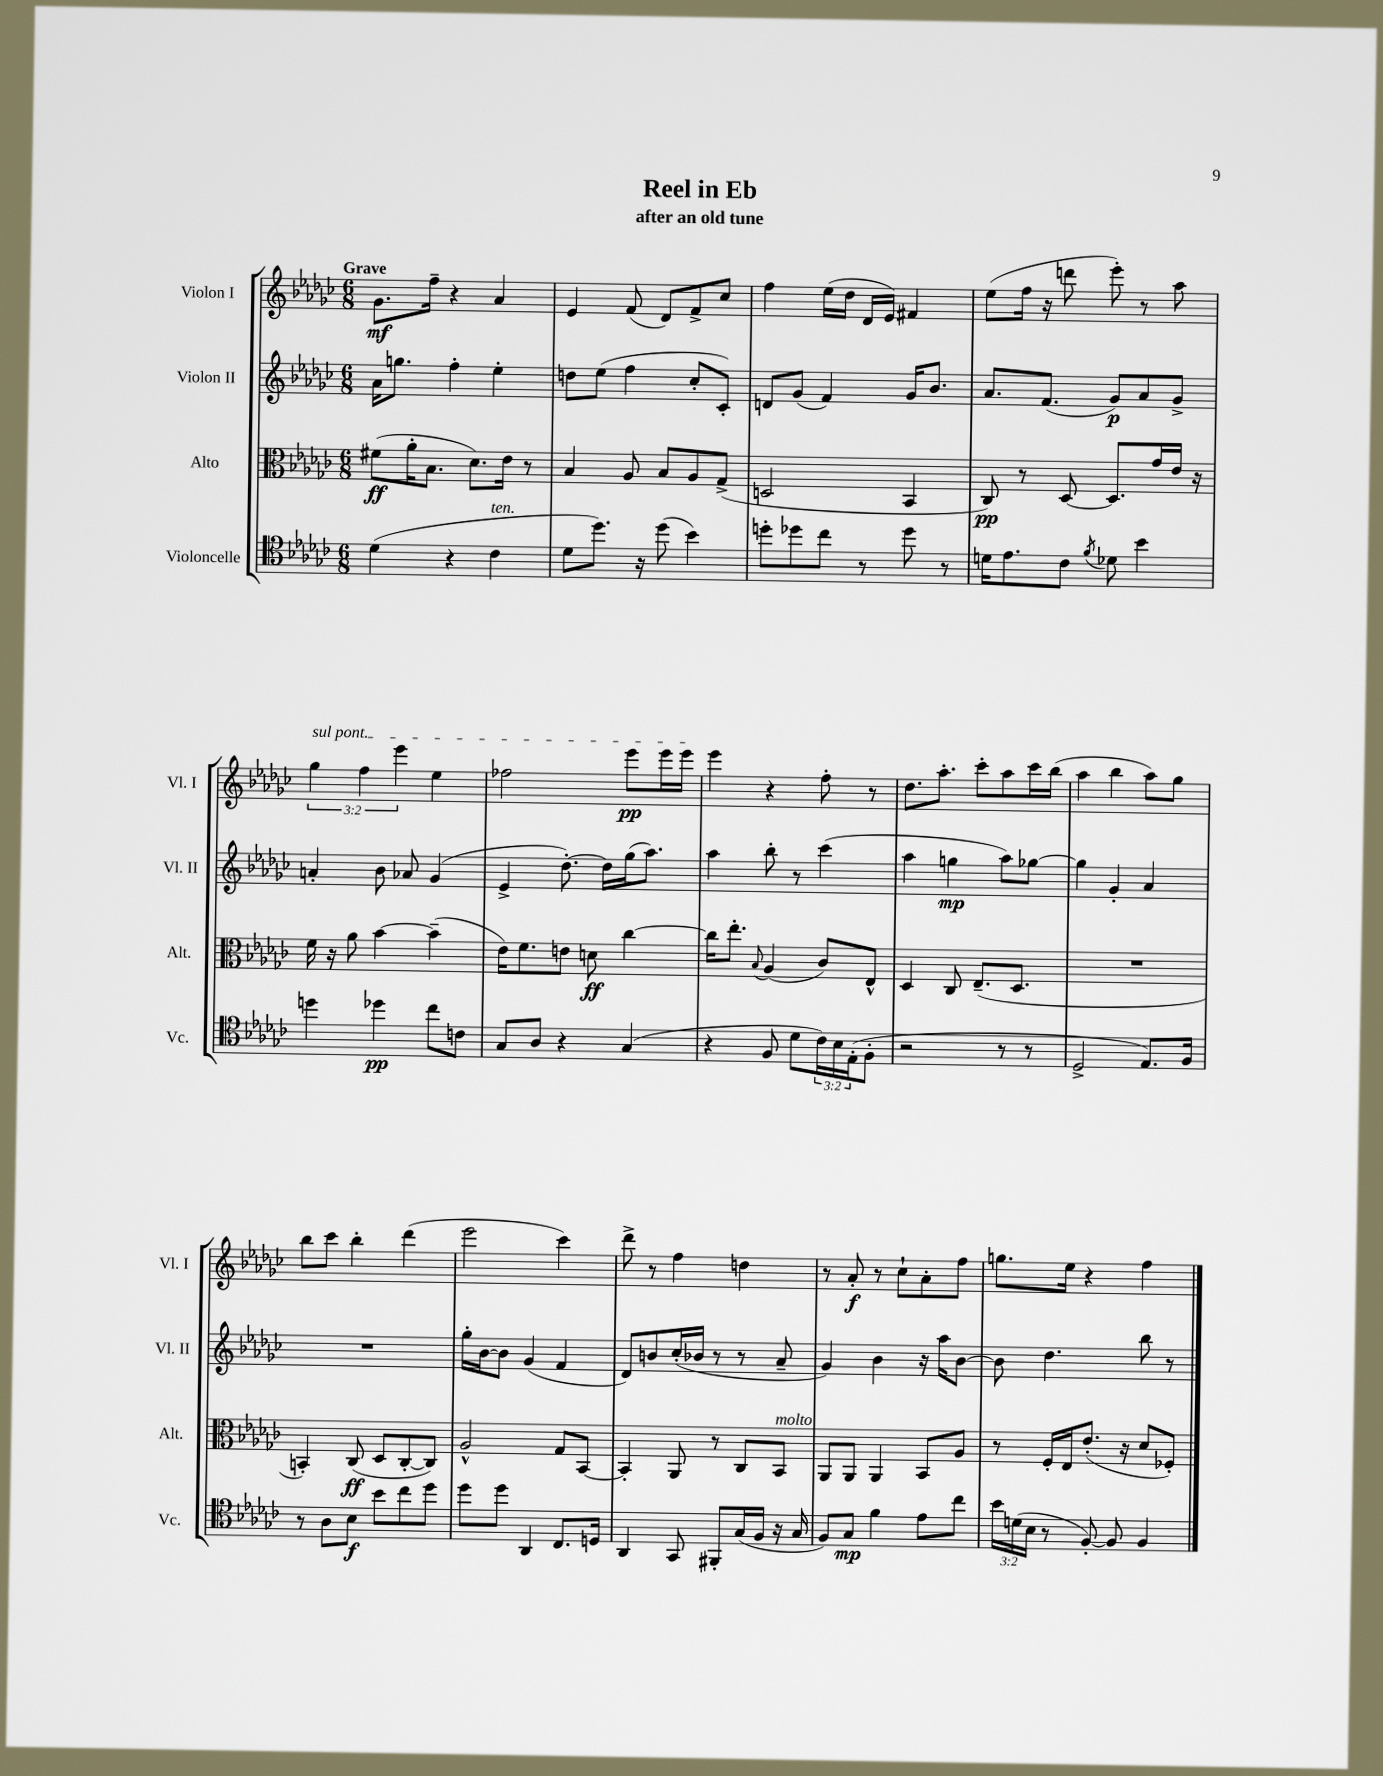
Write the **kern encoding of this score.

**kern	**dynam	**kern	**dynam	**kern	**dynam	**kern	**dynam
*part4	*part4	*part3	*part3	*part2	*part2	*part1	*part1
*staff4	*staff4	*staff3	*staff3	*staff2	*staff2	*staff1	*staff1
*I"Violoncelle	*	*I"Alto	*	*I"Violon II	*	*I"Violon I	*
*I'Vc.	*	*I'Alt.	*	*I'Vl. II	*	*I'Vl. I	*
*clefC4	*	*clefC3	*	*clefG2	*	*clefG2	*
*k[b-e-a-d-g-c-]	*	*k[b-e-a-d-g-c-]	*	*k[b-e-a-d-g-c-]	*	*k[b-e-a-d-g-c-]	*
*M6/8	*	*M6/8	*	*M6/8	*	*M6/8	*
=1	=1	=1	=1	=1	=1	=1	=1
!	!	!	!	!	!	!LO:TX:a:B:t=Grave	!
(4d-\	.	(8f#X\L	ff	16a-\KL	.	8.g-\L	mf
.	.	.	.	8.ggn\J	.	.	.
.	.	16a-'\K	.	.	.	.	.
.	.	8.B-\J	.	.	.	16ff~\Jk	.
4r	.	.	.	4ff'\	.	4r	.
.	.	8.d-\L)	.	.	.	.	.
!LO:TX:a:i:t=ten.	!	!	!	!	!	!	!
4c-\	.	.	.	4ee-'\	.	4a-/	.
.	.	16e-\Jk	.	.	.	.	.
.	.	8r	.	.	.	.	.
=2	=2	=2	=2	=2	=2	=2	=2
8d-\L	.	4B-/	.	8ddn\L	.	4e-/	.
8.dd-\J)	.	.	.	(8ee-\J	.	.	.
.	.	8A-/	.	4ff\	.	(8f/	.
16r	.	.	.	.	.	.	.
(8dd-\	.	8B-/L	.	.	.	8d-/L)	.
4b-\)	.	8A-/	.	8cc-'/L	.	8f^/	.
.	.	(8G-^/J	.	8c-'/J)	.	8cc-/J	.
=3	=3	=3	=3	=3	=3	=3	=3
8ddn'\L	.	2Dn/	.	8dn/L	.	4ff\	.
8dd-X\	.	.	.	(8g-/J	.	.	.
8cc-\J	.	.	.	4f/)	.	(16ee-\LL	.
.	.	.	.	.	.	16dd-\JJ	.
8r	.	.	.	.	.	16d-/LL	.
.	.	.	.	.	.	16e-/JJ)	.
8dd-\	.	4BB-/	.	16g-/KL	.	4f#X/	.
.	.	.	.	8.b-/J	.	.	.
8r	.	.	.	.	.	.	.
=4	=4	=4	=4	=4	=4	=4	=4
16dn\KL	.	8C-/)	pp	8.a-/L	.	(8ee-\L	.
8.e-\	.	.	.	.	.	.	.
.	.	8r	.	.	.	16ff\Jk	.
.	.	.	.	(8.f/J	.	16r	.
8c-\J	.	[8D-/	.	.	.	8dddn\	.
8qf/	.	.	.	.	.	.	.
8d-X\	.	8.D-/L]	.	8g-/L)	p	8eee-'\)	.
4b-\	.	.	.	8a-/	.	8r	.
.	.	16g-/L	.	.	.	.	.
.	.	16e-/JJ	.	8g-^/J	.	8aa-\	.
.	.	16r	.	.	.	.	.
!!LO:LB:g=z
=5	=5	=5	=5	=5	=5	=5	=5
!	!	!	!	!	!	!LO:TX:a:i:t=sul pont.	!
4ddn\	.	16f\	.	4an'/	.	6gg-\	.
.	.	16r	.	.	.	.	.
.	.	8a-\	.	.	.	.	.
.	.	.	.	.	.	6ff\	.
4dd-X\	pp	[4b-\	.	8b-\	.	.	.
.	.	.	.	.	.	6eee-\	.
.	.	.	.	8a-X/	.	.	.
8cc-\L	.	(4b-~\]	.	(4g-/	.	4ee-\	.
8cn\J	.	.	.	.	.	.	.
=6	=6	=6	=6	=6	=6	=6	=6
8G-/L	.	16e-\KL)	.	4e-^/	.	2ff-X\	.
.	.	8.f\	.	.	.	.	.
8A-/J	.	.	.	.	.	.	.
4r	.	8en\J	.	[8.dd-'\)	.	.	.
.	.	8dn\	ff	.	.	.	.
.	.	.	.	16dd-\LL]	.	.	.
(4G-/	.	[4cc-\	.	(16gg-\J	.	8eee-\L	pp
.	.	.	.	8.aa-\J)	.	.	.
.	.	.	.	.	.	16eee-\L	.
.	.	.	.	.	.	16eee-\JJ	.
=7	=7	=7	=7	=7	=7	=7	=7
4r	.	16cc-\KL]	.	4aa-\	.	4eee-\	.
.	.	8.ee-'\J	.	.	.	.	.
.	.	8qqB-/	.	.	.	.	.
8F/	.	(4A-/	.	8bb-'\	.	4r	.
8d-\L	.	.	.	8r	.	.	.
24c-\L)	.	8c-/L)	.	(4ccc-\	.	8ff'\	.
24B-\	.	.	.	.	.	.	.
(24E-'\J	.	.	.	.	.	.	.
8F'\J	.	8E-^^/J	.	.	.	8r	.
=8	=8	=8	=8	=8	=8	=8	=8
2r	.	4D-/	.	4aa-\	.	8.dd-\L	.
.	.	.	.	.	.	8.aa-'\J	.
.	.	8C-/	.	4ggn\	mp	.	.
.	.	(8.E-~/L	.	.	.	8ccc-'\L	.
8r	.	.	.	8aa-\L)	.	8aa-\	.
.	.	8.D-/J	.	.	.	.	.
8r	.	.	.	[8gg-X\J	.	16ccc-\L	.
.	.	.	.	.	.	(16bb-\JJ	.
=9	=9	=9	=9	=9	=9	=9	=9
2D-^/	.	2.r	.	4gg-\]	.	4aa-\	.
.	.	.	.	4g-'/	.	4bb-\	.
8.E-/L)	.	.	.	4a-/	.	8aa-\L)	.
.	.	.	.	.	.	8gg-\J	.
16F/Jk	.	.	.	.	.	.	.
!!LO:LB:g=z
=10	=10	=10	=10	=10	=10	=10	=10
8r	.	4BBn'/)	.	2.r	.	8bb-\L	.
8A-\L	.	.	.	.	.	8ccc-\J	.
8B-\J	f	(8C-/	ff	.	.	4bb-'\	.
8b-\L	.	8D-/L	.	.	.	.	.
8cc-\	.	[8C-'/	.	.	.	(4ddd-\	.
8dd-\J	.	8C-/J])	.	.	.	.	.
=11	=11	=11	=11	=11	=11	=11	=11
8dd-\L	.	2A-^^/	.	16gg-'\LL	.	2eee-\	.
.	.	.	.	[16b-\J	.	.	.
8dd-\J	.	.	.	8b-\J]	.	.	.
4AA-/	.	.	.	(4g-/	.	.	.
8.C-/L	.	8G-/L	.	4f/	.	4ccc-\)	.
.	.	[8BB-/J	.	.	.	.	.
16Dn/Jk	.	.	.	.	.	.	.
=12	=12	=12	=12	=12	=12	=12	=12
4AA-/	.	4BB-'/]	.	8d-/L)	.	8ddd-^\	.
.	.	.	.	8bn/	.	8r	.
8GG-/	.	8AA-/	.	(16cc-'/L	.	4ff\	.
.	.	.	.	16b-X/JJ	.	.	.
8FF#X'/L	.	8r	.	8r	.	.	.
(16G-/L	.	8C-/L	.	8r	.	4ddn\	.
16F/JJ	.	.	.	.	.	.	.
!	!	!LO:TX:a:i:t=molto	!	!	!	!	!
16r	.	8BB-/J	.	8a-~/	.	.	.
16G-/	.	.	.	.	.	.	.
=13	=13	=13	=13	=13	=13	=13	=13
8F/L)	.	8AA-/L	.	4g-/)	.	8r	.
8G-/J	mp	8AA-/J	.	.	.	8a-'/	f
4f\	.	4AA-/	.	4b-\	.	8r	.
.	.	.	.	.	.	8cc-`\L	.
8e-\L	.	8BB-/L	.	16r	.	8a-'\	.
.	.	.	.	16aa-\KL	.	.	.
8cc-\J	.	8A-/J	.	[8b-\J	.	8ff\J	.
=14	=14	=14	=14	=14	=14	=14	=14
24b-\LL	.	8r	.	8b-\]	.	8.ggn\L	.
(24dn\	.	.	.	.	.	.	.
24B-\JJ	.	.	.	.	.	.	.
8r	.	16F'/LL	.	4.dd-\	.	.	.
.	.	16E-/J	.	.	.	16ee-\Jk	.
[8F'/)	.	(8.e-'/J	.	.	.	4r	.
8F/]	.	.	.	.	.	.	.
.	.	16r	.	.	.	.	.
4F/	.	8d-/L	.	8bb-\	.	4ff\	.
.	.	8F-X'/J)	.	8r	.	.	.
==	==	==	==	==	==	==	==
*-	*-	*-	*-	*-	*-	*-	*-
